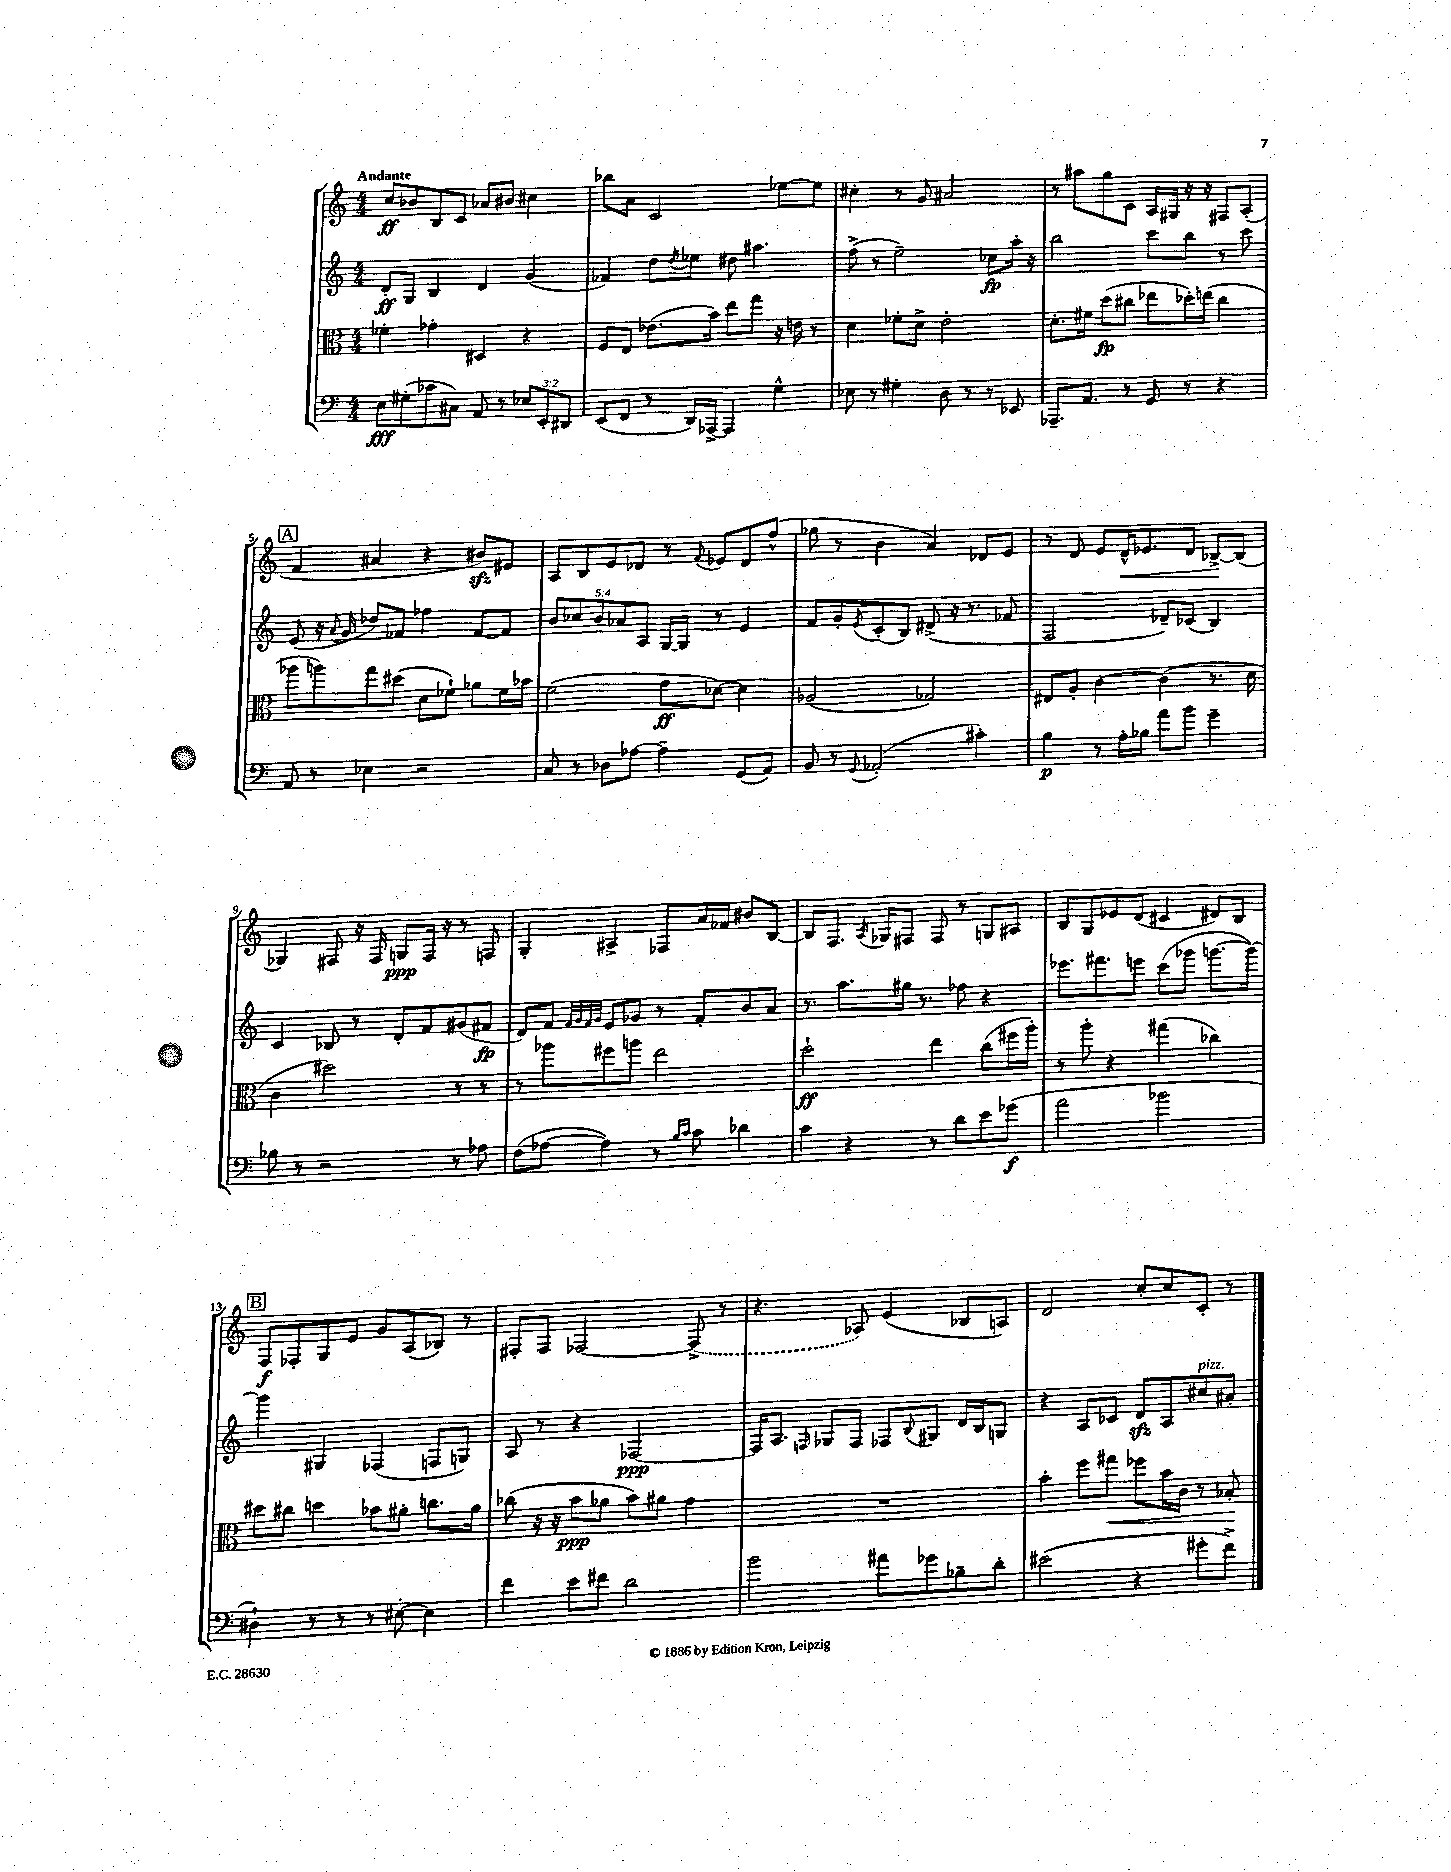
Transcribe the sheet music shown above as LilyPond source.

<<
\new StaffGroup <<
\new Staff = "s0" {
    \clef treble \key c \major \numericTimeSignature \time 4/4 \tempo "Andante"
    c''8\ff bes'8 b8 c'8 aes'8 bis'8 cis''4 |
    bes''8 a'8 c'2 ees''8~ ees''8 |
    cis''4-. r8 g'8 ais'2 |
    r8 ais''8 g''8 c'8 a16 gis16 r16 r16 fis8 a8-.( |
    \mark \markup { \box "A" } f'4 ais'4 r4 bis'8\sfz) eis'8 |
    a8 b8 e'8 des'8 r8 \appoggiatura { f'8 } ees'8 des'8 f''8-^( |
    ges''8 r8 b'4 a'4) des'8 e'8 |
    r8 d'8 e'8 d'16-^\< ees'8. d'8 bes8~->\! bes8( |
    ges4) fis8 r16 fis16 g8\ppp fis16 r16 r8 f8 |
    g4-. ais4-> fes8 a'16 fes'16 bis'8 b8~ |
    b8 f8. \acciaccatura { a8 } ges16 fis8 fis8 r8 g8 ais8 |
    b8 g8 ees'8 d'8( cis'4 dis'8) b8 |
    \mark \markup { \box "B" } f8\f fes8-. g8 e'8 g'8 a8( bes8) r8 |
    fis8-. fis8 fes2~ \once \slurDashed fes8->( r8 |
    r4. aes8) e'4( bes8 a8) |
    d'2 c''8-. c''8 c'8-. r8 \bar "|." |
}
\new Staff = "s1" {
    \clef treble \key c \major \numericTimeSignature \time 4/4 \override Staff.TupletNumber.text = #tuplet-number::calc-fraction-text
    d'8-.\ff g8 b4 d'4 g'4( |
    fes'4) d''8 \acciaccatura { d''8 } ees''8 dis''8 ais''4. |
    f''8->( r8 e''2--) ces''8\fp a''16-. r16 |
    b''2 c'''8 b''8 r8 c'''8 |
    \mark \markup { \box "A" } e'8( r16 \appoggiatura { a'8 } g'16 des''8) fes'8 fes''4 fes'8~ fes'8 |
    \tuplet 5/4 { b'8 ces''8 b'8 aes'8 a8 } g16~ g16 r8 e'4 |
    f'8 g'8-. \acciaccatura { e'8 } c'8-.( b8) dis'8->( r16 r8. fes'8 |
    f2 des'8--) ces'8( b4) |
    c'4 bes8 r8 d'8-. f'8 gis'8( fis'8\fp |
    d'8) f'8 \grace { f'32 g'32 f'32 g'32 } e'8 ges'8 r8 f'8-. b'8 a'8 |
    r8. a''8. gis''16 r8. fes''8 r4 |
    ees'''8. fis'''8. e'''8 c'''8( ges'''8 g'''8.~ g'''16~) |
    \mark \markup { \box "B" } g'''4 gis4 fes4( f8 g8) |
    a8 r8 r4 fes2~\ppp |
    fes16 a8. \grace { f16 } ges8 f8 fes8 \appoggiatura { b8 } gis8 d'16 b16 g8 |
    r4 a8 ces'8 d'8\sfz a8 cis''8^\markup { \italic "pizz." } ais'8-. \bar "|." |
}
\new Staff = "s2" {
    \clef alto \key c \major \numericTimeSignature \time 4/4
    fes'4-. ges'4-. dis4 r4 |
    f8 e8 ees'8.( b'16) e''8 g''8 r16 e'16 r8 |
    d'4 fes'8-. d'8-> e'2-. |
    d'8.-. fis'16 d''8\fp( cis''8 ees''8 des''16-.) e''16( cis''4 |
    \mark \markup { \box "A" } aes''8 a''8) g''8 dis''8( d'8 fes'8-!) aes'8 fes'16 bes'16 |
    f'2( g'8\ff des'8~) des'4 |
    aes2( ges2) |
    eis8 a8-. c'4~ c'4( r8. d'16 |
    c'4 dis''2) r8 r8 |
    r8 aes''8 fis''8 a''8 e''2 |
    d''2-!\ff e''4 c''8( fis''16 a''16-.) |
    r8 a''8-. r4 gis''4( ces''4) |
    \mark \markup { \box "B" } dis''8 cis''8 d''4 bes'8 ais'8-. c''8. ais'16 |
    ces''8( r16 r16 b'8\ppp aes'8 b'8) ais'8 g'4 |
    R1 |
    b'4-. f''8 gis''8\< fes''8 b'16 c'16 r8 bes8-.\! \bar "|." |
}
\new Staff = "s3" {
    \clef bass \key c \major \numericTimeSignature \time 4/4 \override Staff.TupletNumber.text = #tuplet-number::calc-fraction-text
    e8\fff gis8-.( ces'8 cis8) a,8 r8 \tuplet 3/2 { ees8 e,8-. dis,8 } |
    e,8( f,8 r8 d,16) aes,,16~-> aes,,4 g4-^ |
    ees8 r8 gis4-. d8 r8 r8 ees,8 |
    aes,,8.-- a,8. r8 g,8 r8 r4 |
    \mark \markup { \box "A" } a,8 r8 ees4 r2 |
    c8 r8 des8 aes8~ aes4-- g,8( a,8) |
    b,8 r8 \appoggiatura { g,8 } aes,2-.( cis'4-.) |
    b4\p r8 a16-. bes16 a'8 b'8 g'4-- |
    bes8 r8 r2 r8 aes8 |
    f8( aes8~ aes4) r8 \grace { b16 c'16 } c'8 des'4 |
    c'4 r4 r8 d'8 e'8 ges'8\f( |
    a'2 bes'2 |
    \mark \markup { \box "B" } dis4-!) r8 r8 r8 eis8~-. eis4 |
    f'4 e'8 fis'8 d'2 |
    b'2 ais'8 ges'8 bes8-- d'8-. |
    eis'2( r4 gis'8-. f'8->) \bar "|." |
}
>>
>>
